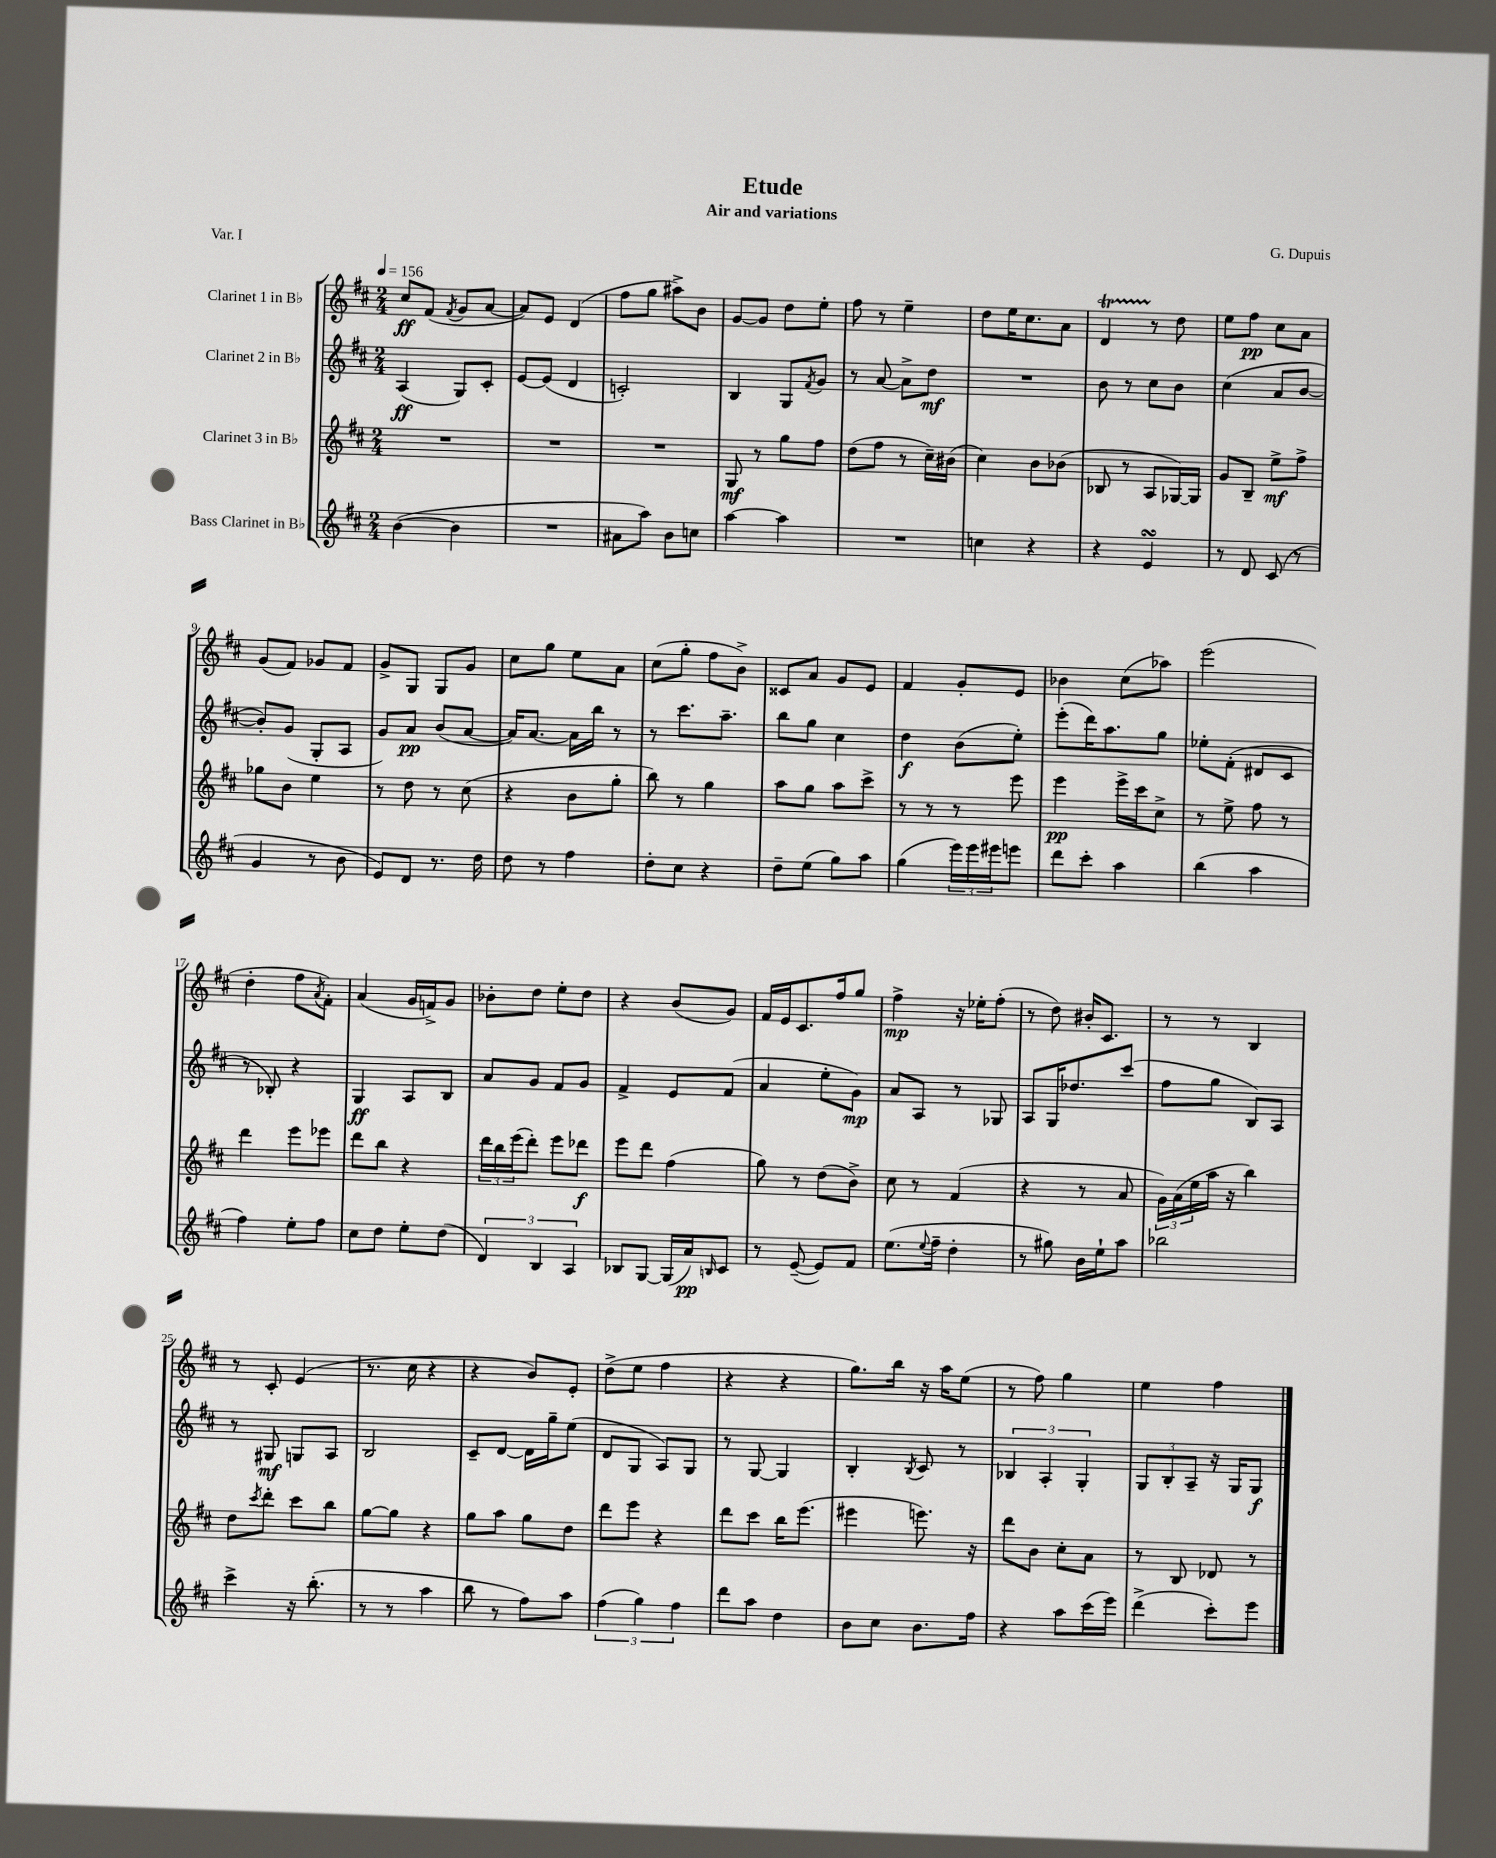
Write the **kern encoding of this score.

**kern	**dynam	**kern	**dynam	**kern	**dynam	**kern	**dynam
*part4	*part4	*part3	*part3	*part2	*part2	*part1	*part1
*staff4	*staff4	*staff3	*staff3	*staff2	*staff2	*staff1	*staff1
*I"Bass Clarinet in B♭	*	*I"Clarinet 3 in B♭	*	*I"Clarinet 2 in B♭	*	*I"Clarinet 1 in B♭	*
*clefG2	*	*clefG2	*	*clefG2	*	*clefG2	*
*k[f#c#]	*	*k[f#c#]	*	*k[f#c#]	*	*k[f#c#]	*
*M2/4	*	*M2/4	*	*M2/4	*	*M2/4	*
*MM156	*	*MM156	*	*MM156	*	*MM156	*
=1	=1	=1	=1	=1	=1	=1	=1
([4b\	.	2r	.	(4A/	ff	8cc#/L	ff
.	.	.	.	.	.	(8f#/J	.
.	.	.	.	.	.	8qf#/	.
4b\]	.	.	.	8G/L)	.	8g/L	.
.	.	.	.	8c#'/J	.	[8a/J	.
=2	=2	=2	=2	=2	=2	=2	=2
2r	.	2r	.	[8e/L	.	8a/L])	.
.	.	.	.	(8e/J]	.	8e/J	.
.	.	.	.	4d/	.	(4d/	.
=3	=3	=3	=3	=3	=3	=3	=3
8a#X\L	.	2r	.	2cn'/)	.	8ff#\L	.
8aa\J)	.	.	.	.	.	8gg\J	.
8b\L	.	.	.	.	.	8aa#X^\L)	.
8ccn\J	.	.	.	.	.	8b\J	.
=4	=4	=4	=4	=4	=4	=4	=4
[4aa\	.	8G/	mf	4B/	.	[8g/L	.
.	.	8r	.	.	.	8g/J]	.
4aa\]	.	8gg\L	.	8G/L	.	8dd\L	.
.	.	.	.	8qf#/	.	.	.
.	.	8ff#\J	.	8g/J	.	8ee'\J	.
=5	=5	=5	=5	=5	=5	=5	=5
2r	.	(8dd\L	.	8r	.	8ff#\	.
.	.	8ff#\J	.	[8a/	.	8r	.
.	.	8r	.	8a^\L]	.	4ee~\	.
.	.	16cc#~\LL)	.	8dd\J	mf	.	.
.	.	(16b#X\JJ	.	.	.	.	.
=6	=6	=6	=6	=6	=6	=6	=6
4ccn\	.	4cc#\)	.	2r	.	8dd\L	.
.	.	.	.	.	.	16ee\K	.
.	.	.	.	.	.	8.cc#\	.
4r	.	8b\L	.	.	.	.	.
.	.	(8b-X\J	.	.	.	8a\J	.
=7	=7	=7	=7	=7	=7	=7	=7
4r	.	8B-X/	.	8b\	.	4dT/	.
.	.	8r	.	8r	.	.	.
4esSSS/	.	8A/L	.	8cc#\L	.	8r	.
.	.	[16G-X/L)	.	8b\J	.	8dd\	.
.	.	16G-/JJ]	.	.	.	.	.
=8	=8	=8	=8	=8	=8	=8	=8
8r	.	8g/L	.	(4cc#\	.	8ee\L	.
8d/	.	8B~/J	.	.	.	8ff#\J	pp
(8c#/	.	8ee^\L	mf	8a/L	.	8cc#\L	.
8r	.	8ff#^\J	.	[8b/J	.	8a\J	.
!!LO:LB:g=z
=9	=9	=9	=9	=9	=9	=9	=9
4g/	.	8gg-X\L	.	8b'/L])	.	(8g/L	.
.	.	8b\J	.	(8g/J	.	8f#/J)	.
8r	.	4ee\	.	8G'/L	.	8g-X/L	.
8b\	.	.	.	8A/J	.	8f#/J	.
=10	=10	=10	=10	=10	=10	=10	=10
8e/L)	.	8r	.	8g/L)	.	8g^/L	.
8d/J	.	8dd\	.	8a/J	pp	8G/J	.
8.r	.	8r	.	(8b/L	.	8G/L	.
.	.	(8cc#\	.	[8a/J	.	8g/J	.
16dd\	.	.	.	.	.	.	.
=11	=11	=11	=11	=11	=11	=11	=11
8dd\	.	4r	.	16a/KL])	.	8cc#\L	.
.	.	.	.	[8.a/J	.	.	.
8r	.	.	.	.	.	8gg\J	.
4ff#\	.	8b\L	.	16a\LL]	.	8ee\L	.
.	.	.	.	16bb\JJ	.	.	.
.	.	8gg'\J	.	8r	.	8a\J	.
=12	=12	=12	=12	=12	=12	=12	=12
8dd'\L	.	8bb\)	.	8r	.	(8cc#\L	.
8cc#\J	.	8r	.	8.ccc#\L	.	8gg'\J	.
4r	.	4gg\	.	.	.	8ff#\L	.
.	.	.	.	8.aa~\J	.	.	.
.	.	.	.	.	.	8b^\J)	.
=13	=13	=13	=13	=13	=13	=13	=13
8dd~\L	.	8aa\L	.	8bb\L	.	8c##X/L	.
(8ee\J	.	8gg\J	.	8gg\J	.	8a/J	.
8gg\L)	.	8aa\L	.	4cc#\	.	8g/L	.
8aa\J	.	8ccc#^\J	.	.	.	8e/J	.
=14	=14	=14	=14	=14	=14	=14	=14
(4gg\	.	8r	.	4dd\	f	4f#/	.
.	.	8r	.	.	.	.	.
24eee\LL)	.	8r	.	(8b\L	.	8g'/L	.
24eee\	.	.	.	.	.	.	.
24eee#X\J	.	.	.	.	.	.	.
8eeen\J	.	8eee\	.	8ee'\J)	.	8e/J	.
=15	=15	=15	=15	=15	=15	=15	=15
8ddd\L	.	4eee\	pp	(8eee'\L	.	4b-X\	.
8ccc#'\J	.	.	.	16ddd\K)	.	.	.
.	.	.	.	8.aa\	.	.	.
4aa\	.	16eee^\LL	.	.	.	(8cc#\L	.
.	.	16ccc#\J	.	.	.	.	.
.	.	8cc#^\J	.	8gg\J	.	8aa-X\J)	.
=16	=16	=16	=16	=16	=16	=16	=16
(4bb\	.	8r	.	8ee-X'\L	.	(2eee\	.
.	.	8ee^\	.	(8f#'\J	.	.	.
4aa\	.	8ff#\	.	8d#X/L	.	.	.
.	.	8r	.	8c#/J	.	.	.
!!LO:LB:g=z
=17	=17	=17	=17	=17	=17	=17	=17
4ff#\)	.	4ddd\	.	8r	.	4dd'\	.
.	.	.	.	8B-X'/)	.	.	.
8ee'\L	.	8eee\L	.	4r	.	8ff#\L	.
.	.	.	.	.	.	8qa/	.
8ff#\J	.	8eee-X\J	.	.	.	8f#'\J)	.
=18	=18	=18	=18	=18	=18	=18	=18
8cc#\L	.	8ddd\L	.	4G/	ff	(4a/	.
8dd\J	.	8bb\J	.	.	.	.	.
8ee'\L	.	4r	.	8A/L	.	16g/LL	.
.	.	.	.	.	.	16fn^/J)	.
(8dd\J	.	.	.	8B/J	.	8g/J	.
=19	=19	=19	=19	=19	=19	=19	=19
6d/)	.	24ddd\LL	.	8a/L	.	8b-X'\L	.
.	.	24bb\	.	.	.	.	.
.	.	(24eee\J	.	.	.	.	.
.	.	8ddd'\J)	.	8g/J	.	8dd\J	.
6B/	.	.	.	.	.	.	.
.	.	8eee\L	.	8f#/L	.	8ee'\L	.
6A/	.	.	.	.	.	.	.
.	.	8ddd-X\J	f	8g/J	.	8dd\J	.
=20	=20	=20	=20	=20	=20	=20	=20
8B-X/L	.	8eee\L	.	4f#^/	.	4r	.
[8G/J	.	8ddd\J	.	.	.	.	.
(16G/LL]	.	(4ff#\	.	8e/L	.	(8b/L	.
16a/J)	pp	.	.	.	.	.	.
16qqBn/	.	.	.	.	.	.	.
8c#/J	.	.	.	(8f#/J	.	8g/J)	.
=21	=21	=21	=21	=21	=21	=21	=21
8r	.	8gg\)	.	4a/	.	16f#/LL	.
.	.	.	.	.	.	16e/J	.
([8e~/	.	8r	.	.	.	8.c#/	.
8e/L])	.	(8dd\L	.	8ee'\L	.	.	.
.	.	.	.	.	.	16ff#/k	.
8f#/J	.	8b^\J)	.	8g\J)	mp	8gg/J	.
=22	=22	=22	=22	=22	=22	=22	=22
(8.ee\L	.	8cc#\	.	8a/L	.	4ff#^\	mp
.	.	8r	.	8A/J	.	.	.
8qqee/	.	.	.	.	.	.	.
16ff#~\Jk	.	.	.	.	.	.	.
4dd'\	.	(4f#/	.	8r	.	16r	.
.	.	.	.	.	.	16ee-X'\KL	.
.	.	.	.	8G-X/	.	(8ff#'\J	.
=23	=23	=23	=23	=23	=23	=23	=23
8r	.	4r	.	8A/L	.	8r	.
8gg#X\)	.	.	.	16G/K	.	8dd\)	.
.	.	.	.	8.dd-X/	.	.	.
16b\LL	.	8r	.	.	.	16b#X'/KL	.
16ee`\J	.	.	.	.	.	8.c#/J	.
8aa\J	.	8a/	.	(8ccc#/J	.	.	.
=24	=24	=24	=24	=24	=24	=24	=24
2bb-X\	.	24g\LL)	.	8ff#\L	.	8r	.
.	.	(24a\	.	.	.	.	.
.	.	24ee\	.	.	.	.	.
.	.	16aa\JJ	.	8gg\J	.	8r	.
.	.	16r	.	.	.	.	.
.	.	4bb\)	.	8B/L)	.	4B/	.
.	.	.	.	8A/J	.	.	.
!!LO:LB:g=z
=25	=25	=25	=25	=25	=25	=25	=25
4ccc#^\	.	8dd\L	.	8r	.	8r	.
.	.	8qccc#/	.	.	.	.	.
.	.	8ddd'\J	.	8G#X/	mf	8c#'/	.
16r	.	8ccc#\L	.	8Gn/L	.	(4e/	.
(8.bb'\	.	.	.	.	.	.	.
.	.	8bb\J	.	8A/J	.	.	.
=26	=26	=26	=26	=26	=26	=26	=26
8r	.	[8gg\L	.	2B/	.	8.r	.
8r	.	8gg\J]	.	.	.	.	.
.	.	.	.	.	.	16cc#\	.
4aa\	.	4r	.	.	.	4r	.
=27	=27	=27	=27	=27	=27	=27	=27
8bb\	.	8gg\L	.	8c#~/L	.	4r	.
8r	.	8aa\J	.	[8d/J	.	.	.
8ff#\L)	.	8gg\L	.	16d\LL]	.	8b/L)	.
.	.	.	.	16gg~\J	.	.	.
8aa\J	.	8dd\J	.	(8ee\J	.	8e'/J	.
=28	=28	=28	=28	=28	=28	=28	=28
(6ff#\	.	8ddd\L	.	8d/L	.	(8dd^\L	.
.	.	8eee\J	.	8G/J	.	8ee\J	.
6gg\)	.	.	.	.	.	.	.
.	.	4r	.	8A/L)	.	4ff#\	.
6ff#\	.	.	.	.	.	.	.
.	.	.	.	8G/J	.	.	.
=29	=29	=29	=29	=29	=29	=29	=29
8ddd\L	.	8ddd\L	.	8r	.	4r	.
8aa\J	.	8ccc#\J	.	[8G/	.	.	.
4dd\	.	16bb\KL	.	4G/]	.	4r	.
.	.	(8.eee\J	.	.	.	.	.
=30	=30	=30	=30	=30	=30	=30	=30
8b\L	.	4eee#X\	.	4B'/	.	8.gg\L)	.
8cc#\J	.	.	.	.	.	.	.
.	.	.	.	.	.	16bb\Jk	.
.	.	.	.	8qB/	.	.	.
8.b\L	.	8.eeen\)	.	8c#/	.	16r	.
.	.	.	.	.	.	16aa\KL	.
.	.	.	.	8r	.	(8ee\J	.
16ff#\Jk	.	16r	.	.	.	.	.
=31	=31	=31	=31	=31	=31	=31	=31
4r	.	8ddd\L	.	6B-X/	.	8r	.
.	.	8b\J	.	.	.	8ff#\)	.
.	.	.	.	6A'/	.	.	.
8aa\L	.	8cc#'\L	.	.	.	4gg\	.
.	.	.	.	6G'/	.	.	.
(16ccc#\L	.	8a\J	.	.	.	.	.
16eee\JJ)	.	.	.	.	.	.	.
=32	=32	=32	=32	=32	=32	=32	=32
(4ddd^\	.	8r	.	12G/L	.	4ee\	.
.	.	.	.	12B'/	.	.	.
.	.	8B/	.	.	.	.	.
.	.	.	.	12A~/J	.	.	.
8ccc#'\L)	.	8d-X/	.	16r	.	4ff#\	.
.	.	.	.	16G/KL	.	.	.
8eee\J	.	8r	.	8G/J	f	.	.
==	==	==	==	==	==	==	==
*-	*-	*-	*-	*-	*-	*-	*-
